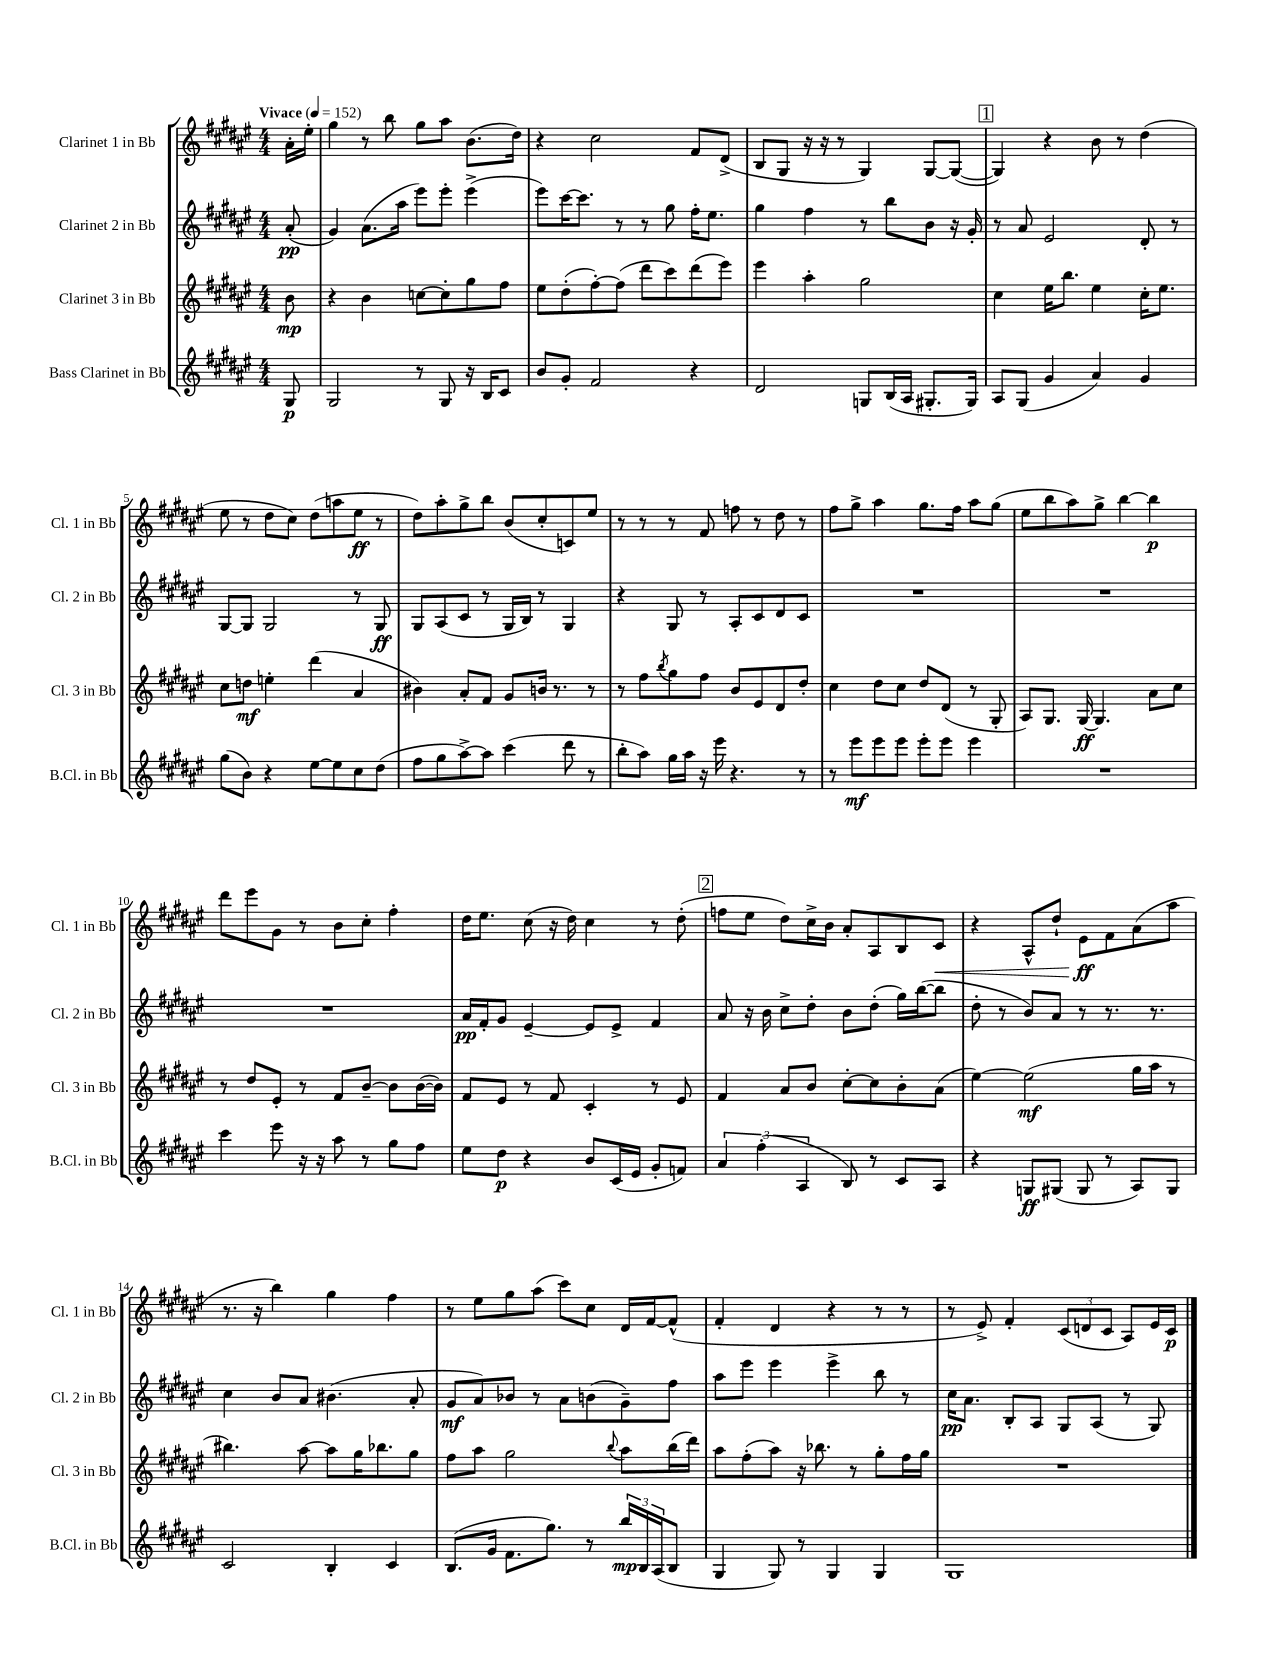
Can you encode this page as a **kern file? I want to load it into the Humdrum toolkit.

**kern	**kern	**kern	**kern
*staff4	*staff3	*staff2	*staff1
*clefG2	*clefG2	*clefG2	*clefG2
*k[f#c#g#d#a#e#]	*k[f#c#g#d#a#e#]	*k[f#c#g#d#a#e#]	*k[f#c#g#d#a#e#]
*M4/4	*M4/4	*M4/4	*M4/4
*MM152	*MM152	*MM152	*MM152
8G#/	8b\	(8a#'/	16a#'\LL
.	.	.	16ee#'\JJ
=	=	=	=
2G#/	4r	4g#/)	4gg#\
.	4b\	(8.a#\L	8r
.	.	.	8bb\
.	.	16aa#\Jk	.
8r	[8cc\L	8eee#\L)	8gg#\L
8G#/	8cc'\]	8eee#'\J	8aa#\J
16r	8gg#\	(4eee#^\	(8.b\L
16B/LK	.	.	.
8c#/J	8ff#\J	.	.
.	.	.	16dd#\Jk)
=	=	=	=
8b/L	8ee#\L	8eee#\L)	4r
8g#'/J	(8dd#'\	[16ccc#\K	.
.	.	8.ccc#\]J	.
2f#/	[8ff#'\)	.	2cc#\
.	(8ff#\]J	8r	.
.	8ddd#\L	8r	.
.	8ccc#\)	8gg#\	.
4r	(8ddd#\	16ff#'\LK	8f#/L
.	.	8.ee#\J	.
.	8eee#\J)	.	(8d#^/J
=	=	=	=
2d#/	4eee#\	4gg#\	8B/L
.	.	.	8G#/J
.	4aa#'\	4ff#\	16r
.	.	.	16r
.	.	.	8r
8G/L	2gg#\	8r	4G#/)
(16B/L	.	8bb\L	.
16A#/JJ	.	.	.
8.G#'/L	.	8b\J	[8G#/L
.	.	16r	(8G#/_J
16G#/Jk)	.	16g#'/	.
=	=	=	=
8A#/L	4cc#\	8r	4G#/])
(8G#/J	.	8a#/	.
4g#/	16ee#\LK	2e#/	4r
.	8.bb\J	.	.
4a#/)	4ee#\	.	8b\
.	.	.	8r
4g#/	16cc#'\LK	8d#'/	(4dd#\
.	8.ee#\J	.	.
.	.	8r	.
=	=	=	=
(8gg#\L	8cc#\L	[8G#/L	8ee#\
8b\J)	8dd\J	8G#/]J	8r
4r	4ee'\	2G#/	8dd#\L
.	.	.	8cc#\J)
[8ee#\L	(4ddd#\	.	(8dd#\L
8ee#\]	.	.	8aa\
8cc#\	4a#/	8r	8ee#\J
(8dd#\J	.	8G#/	8r
=	=	=	=
8ff#\L	4b#\)	8G#/L	8dd#\L)
8gg#\	.	(8A#/	8aa#'\
[8aa#^\)	8a#'/L	8c#/J	8gg#^\
8aa#\]J	8f#/J	8r	8bb\J
(4ccc#\	8g#/L	16G#/LL	(8b/L
.	.	16B/JJ)	.
.	16b/Jk	8r	8cc#'/
.	8.r	.	.
8ddd#\	.	4G#/	8c/)
8r	8r	.	8ee#/J
=	=	=	=
8bb'\L	8r	4r	8r
8aa#\J)	8ff#\L	.	8r
.	8qbb/	.	.
16gg#\LL	8gg#\	8G#/	8r
16aa#\JJ	.	.	.
16r	8ff#\J	8r	8f#/
16eee#\	.	.	.
4.r	8b/L	8A#'/L	8ff\
.	8e#/	8c#/	8r
.	8d#/	8d#/	8dd#\
8r	8dd#'/J	8c#/J	8r
=	=	=	=
8r	4cc#\	1r	8ff#\L
8eee#\L	.	.	8gg#^\J
8eee#\	8dd#\L	.	4aa#\
8eee#\J	8cc#\J	.	.
8eee#'\L	8dd#/L	.	8.gg#\L
8eee#\J	(8d#/J	.	.
.	.	.	16ff#\Jk
4eee#\	8r	.	8aa#\L
.	8G#'/	.	(8gg#\J
=	=	=	=
1r	8A#/L)	1r	8ee#\L
.	8.G#/J	.	8bb\
.	.	.	8aa#\)
.	[16G#/	.	.
.	4.G#/]	.	8gg#^\J
.	.	.	[4bb\
.	8a#\L	.	4bb\]
.	8cc#\J	.	.
=	=	=	=
4ccc#\	8r	1r	8ddd#\L
.	8dd#/L	.	8eee#\
8eee#\	8e#'/J	.	8g#\J
16r	8r	.	8r
16r	.	.	.
8aa#\	8f#/L	.	8b\L
8r	[8b~/J	.	8cc#'\J
8gg#\L	8b\]L	.	4ff#'\
8ff#\J	([16b\L	.	.
.	16b\]JJ)	.	.
=	=	=	=
8ee#\L	8f#/L	16a#/LL	16dd#\LK
.	.	16f#'/J	8.ee#\J
8dd#\J	8e#/J	8g#/J	.
4r	8r	[4e#~/	(8cc#\
.	8f#/	.	16r
.	.	.	16dd#\)
8b/L	4c#'/	8e#/]L	4cc#\
(16c#/L	.	8e#^/J	.
16e#/JJ	.	.	.
8g#'/L	8r	4f#/	8r
8f/J)	8e#/	.	(8dd#'\
=	=	=	=
6a#/	4f#/	8a#/	8ff\L
.	.	16r	8ee#\J
(6ff#'\	.	.	.
.	.	16b\	.
.	8a#/L	8cc#^\L	8dd#\L)
6A#/	.	.	.
.	8b/J	8dd#'\J	16cc#^\L
.	.	.	16b\JJ
8B/)	[8cc#'\L	8b\L	8a#'/L
8r	8cc#\]	(8dd#'\J	8A#/
8c#/L	8b'\	16gg#\LL)	8B/
.	.	([16bb\J	.
8A#/J	(8a#\J	8bb\]J	8c#/J
=	=	=	=
4r	[4ee#\)	8dd#'\	4r
.	.	8r	.
8G/L	(2ee#\]	8b/L)	8A#^^/L
(8G#/J	.	8a#/J	8dd#`/J
8G#/	.	8r	8e#\L
8r	.	8.r	8f#\
8A#/L)	16gg#\LL	.	(8a#\
.	16aa#\JJ	8.r	.
8G#/J	8r	.	8aa#\J
=	=	=	=
2c#/	4.bb#\)	4cc#\	8.r
.	.	.	16r
.	.	8b/L	4bb\)
.	[8aa#\	8a#/J	.
4B'/	8aa#\]L	(4.b#\	4gg#\
.	16gg#\K	.	.
.	8.bb-\	.	.
4c#/	.	.	4ff#\
.	8gg#\J	8a#'/	.
=	=	=	=
(8.B/L	8ff#\L	8g#/L	8r
.	8aa#\J	8a#/)	8ee#\L
16g#/Jk	.	.	.
8.f#\L	2gg#\	8b-/J	8gg#\
.	.	8r	(8aa#\J
8.gg#\J)	.	.	.
.	.	8a#\L	8ccc#\L)
8r	.	(8b\	8cc#\J
.	8qqbb/	.	.
24bb/LL	8aa#\L	8g#~\)	16d#/LL
24B/	.	.	.
.	.	.	[16f#/J
(24A#/J	.	.	.
8B/J	(16bb\L	8ff#\J	(8f#^^/]J
.	16ddd#\JJ)	.	.
=	=	=	=
4G#/	8aa#\L	8aa#\L	4f#'/
.	(8ff#'\	8eee#\J	.
8G#/)	8aa#\J)	4eee#\	4d#/
8r	16r	.	.
.	8.bb-\	.	.
4G#/	.	4eee#^\	4r
.	8r	.	.
4G#/	8gg#'\L	8bb\	8r
.	16ff#\L	8r	8r
.	16gg#\JJ	.	.
=	=	=	=
1G#	1r	16cc#\LK	8r
.	.	8.a#\J	.
.	.	.	8e#^/)
.	.	8B'/L	4f#'/
.	.	8A#/J	.
.	.	8G#/L	(12c#/L
.	.	.	12d/
.	.	(8A#/J	.
.	.	.	12c#/J
.	.	8r	8A#/L)
.	.	8G#/)	16e#/L
.	.	.	16c#/JJ
==	==	==	==
*-	*-	*-	*-
